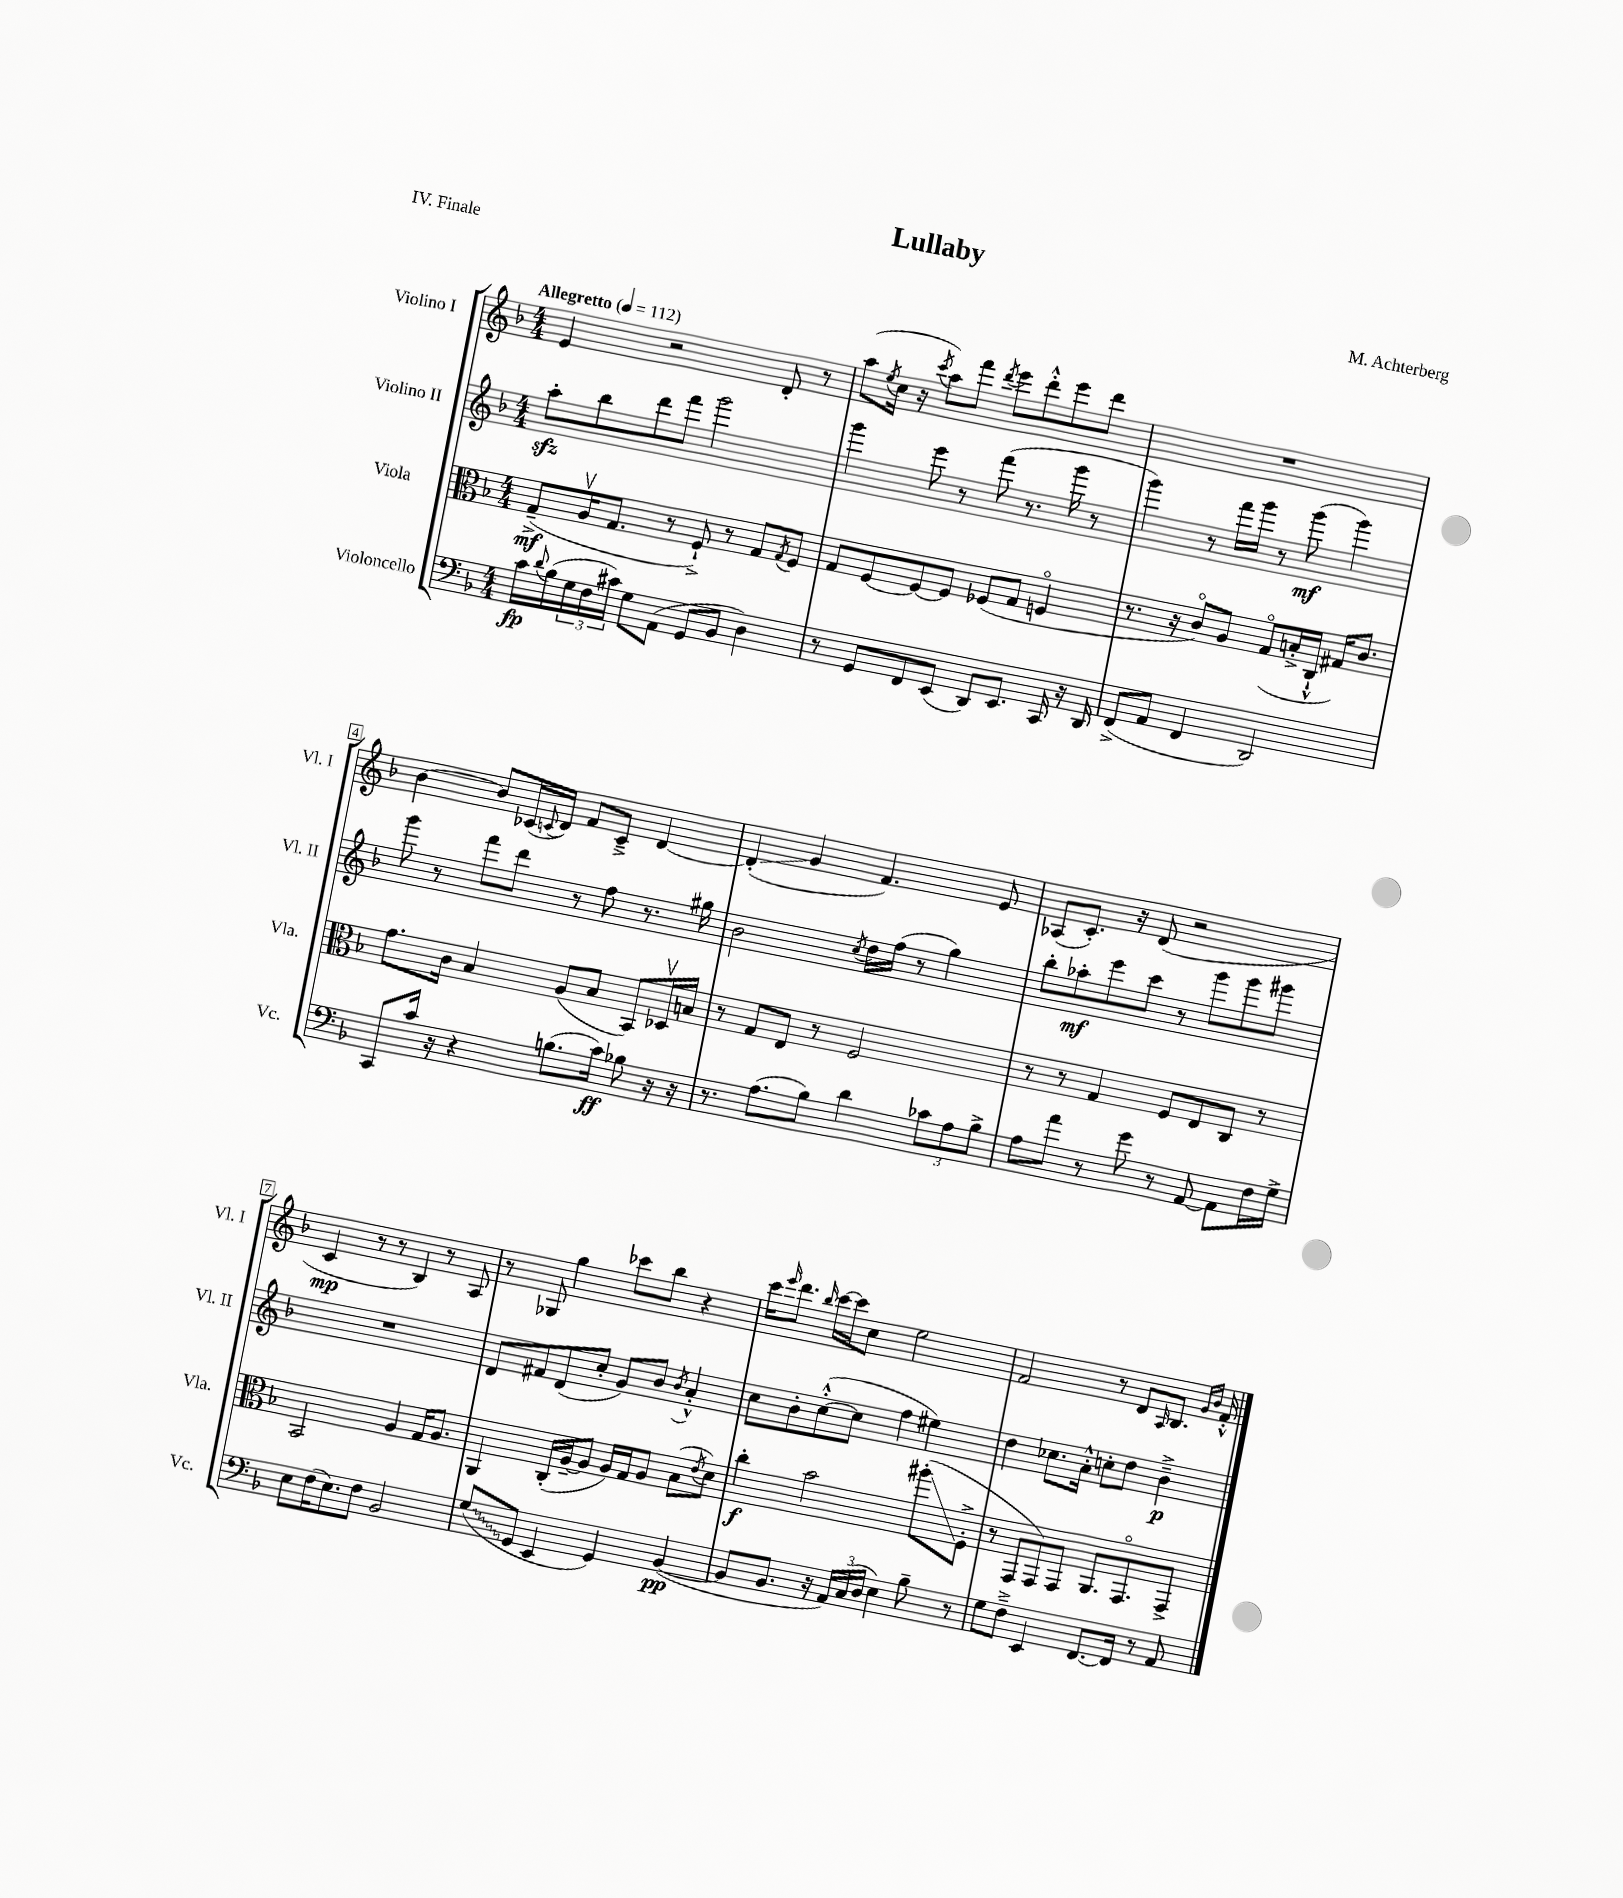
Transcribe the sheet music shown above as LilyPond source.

\header { title = "Lullaby" composer = "M. Achterberg" piece = "IV. Finale" }
<<
\new StaffGroup <<
\new Staff = "s0" \with { instrumentName = "Violino I" shortInstrumentName = "Vl. I" } {
    \clef treble \key f \major \numericTimeSignature \time 4/4 \tempo "Allegretto" 4 = 112
    e'4 r2 d'8-. r8 |
    a''8( \acciaccatura { e''8 } c''16 r16 \acciaccatura { c'''8 } a''8) f'''8 \acciaccatura { d'''8 } e'''8 d'''8-.-^ e'''8 d'''8 |
    R1 |
    bes'4~ bes'8 ces'16( \appoggiatura { c'8 } d'16) f'8 c'8---> d'4~ |
    d'4-.\glissando( g'4 f'4.) e'8 |
    aes8( c'8.-.) r16 d'8( r2 |
    c'4\mp r8 r8 bes4) r8 a8 |
    r8 ges8 g''4 ces'''8 bes''8 r4 |
    c'''16 \grace { e'''16 } d'''8. \grace { bes''16 } c'''16~ c'''16 c''8 e''2 |
    f'2 r8 d'8 \grace { a16 } bes8. \grace { g'16 bes'16 } f'16-.-^ \bar "|." |
}
\new Staff = "s1" \with { instrumentName = "Violino II" shortInstrumentName = "Vl. II" } {
    \clef treble \key f \major \numericTimeSignature \time 4/4
    a''8-.\sfz bes''8 d'''8 f'''8 g'''2 |
    g'''4 e'''8 r8 f'''8( r8. g'''16 r8 |
    g'''4) r8 f'''16 g'''16 r8 g'''8\mf( g'''4) |
    g'''8 r8 f'''8 d'''8 r8 f''8 r8. gis''16 |
    bes'2 \acciaccatura { c''8 } d''16 f''16( r8 g''4) |
    bes''8-. aes''8-.\mf e'''8 c'''8 r8 g'''8 g'''8 gis'''8 |
    R1 |
    d'8 fis'8 d'8( c''8-. g'8) bes'8 \acciaccatura { bes'8 } a'4-.-^ |
    c''8 bes'8-. c''8~-.-^( c''8 f''4 eis''4) |
    d''4 ces''8. a'16-.-^ c''8-. d''8 bes'4--->\p \bar "|." |
}
\new Staff = "s2" \with { instrumentName = "Viola" shortInstrumentName = "Vla." } {
    \clef alto \key f \major \numericTimeSignature \time 4/4
    g8--->\mf( a16\upbow g8. r8 f8-!->) r8 g8 \acciaccatura { g8 } f8 |
    g8 f8~ f8~ f8 fes8( g8 f4\flageolet |
    r8. r16 c'8\flageolet) a8 g8\flageolet( b16-.-> c16-!-^ gis16) c'8. |
    g'8. c'16 bes4 a8( bes8 bes,8) des16\upbow b16 |
    r8 g8 e8 r8 f2 |
    r8 r8 g4 f8 e8 c8 r8 |
    bes,2 a4 g16 a8. |
    a,4 c16-.( a16~-- a8 a16) g16 a8 bes8( \acciaccatura { e'8 } d'8) |
    c''4-.\f bes'2 ais''8-.\glissando( f8-.-> |
    r8 g,8 g,8) g,8 a,8. g,8.\flageolet g,8-> \bar "|." |
}
\new Staff = "s3" \with { instrumentName = "Violoncello" shortInstrumentName = "Vc." } {
    \clef bass \key f \major \numericTimeSignature \time 4/4
    c'16\fp \appoggiatura { d'8 } bes16( \tuplet 3/2 { g16 f16 cis'16) } g8 a,8( g,8 bes,8 d4) |
    r8 g,8 f,8 e,8( d,8) e,8. c,16 r16 d,16 |
    f,8->( a,8 f,4 d,2) |
    c,8 c'16 r16 r4 b8.( c'16\ff) bes8 r16 r16 |
    r8. a8.( bes8) d'4 \tuplet 3/2 { ces'8 a8 bes8-> } |
    a8 a'8 r8 g'8 r8 a,8~ a,8 f16 g16-> |
    e8 f16( e8.) f8 bes,2 |
    \once \override Glissando.style = #'zigzag g8\glissando( g,8 e,4 g,4) bes,4~\pp( |
    bes,8 bes,8. r16 \tuplet 3/2 { a,16) c16( d16 } e4) bes8-- r8 |
    g8 f8---> e,4 f,8.~ f,16 r8 a,8 \bar "|." |
}
>>
>>
\layout { \context { \Score \override BarNumber.stencil = #(make-stencil-boxer 0.1 0.3 ly:text-interface::print) } }
